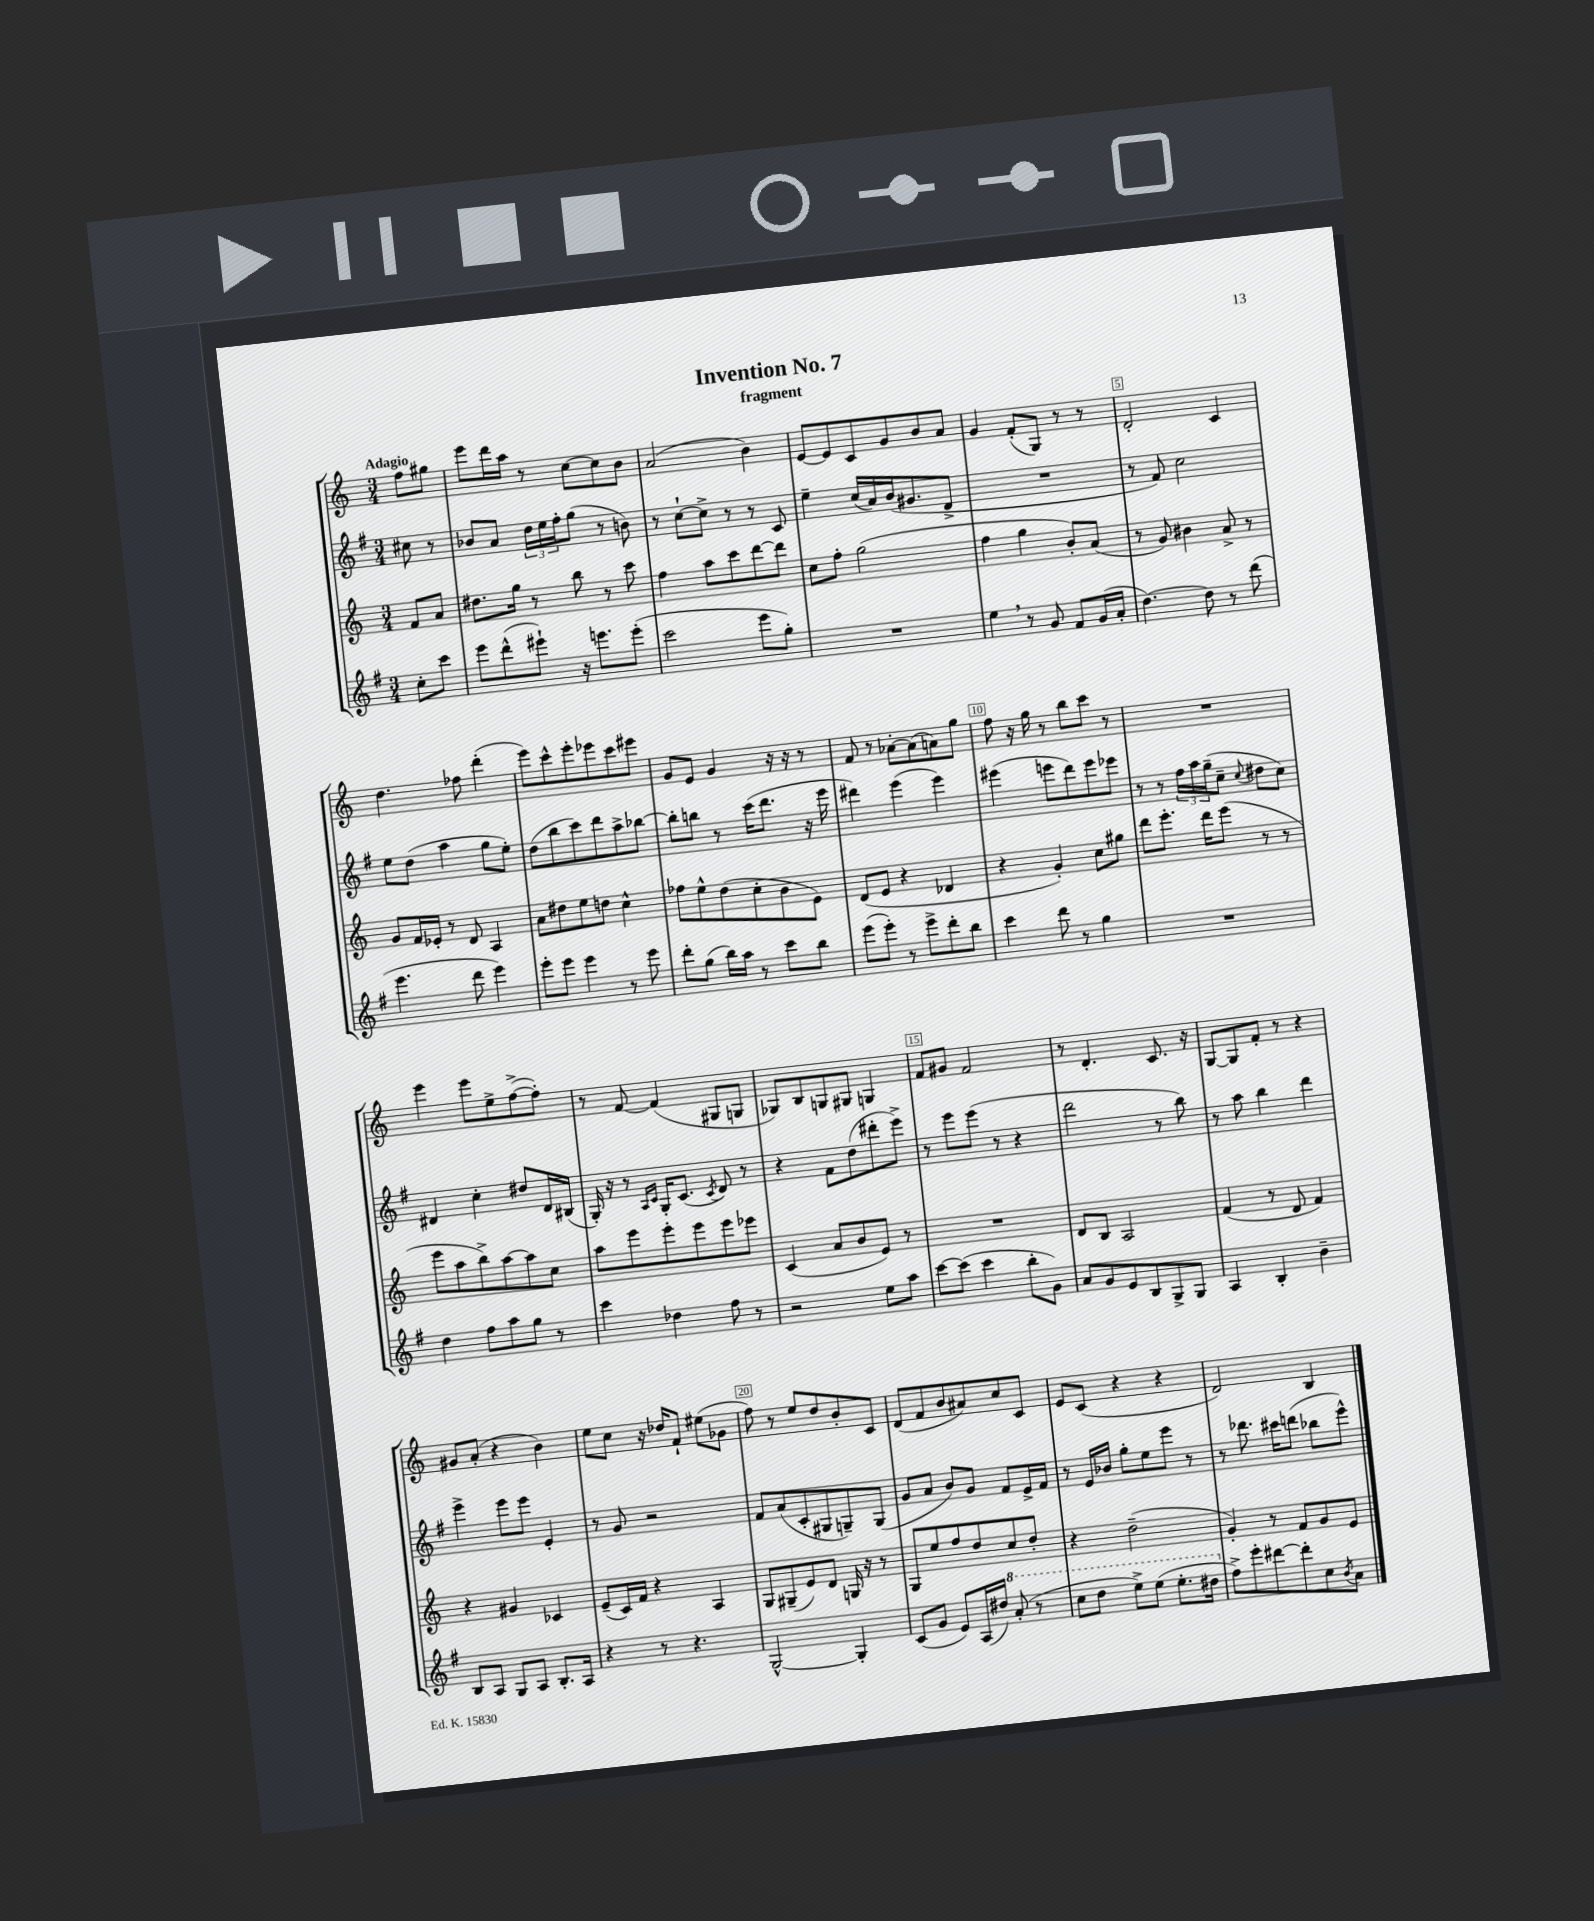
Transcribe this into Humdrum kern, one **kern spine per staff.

**kern	**kern	**kern	**kern
*part4	*part3	*part2	*part1
*staff4	*staff3	*staff2	*staff1
*clefG2	*clefG2	*clefG2	*clefG2
*k[f#]	*k[]	*k[f#]	*k[]
*M3/4	*M3/4	*M3/4	*M3/4
=	=	=	=
!	!	!	!LO:TX:a:B:t=Adagio
8cc'\L	8f/L	8cc#X\	8ff\L
8ccc\J	8a/J	8r	8gg#X\J
=1	=1	=1	=1
8eee\L	8.dd#X\L	8b-X/L	8eee\L
(8ddd^^\	.	8a/J	16ddd\L
.	16gg\Jk	.	16aa\JJ
8eee#X`\J)	8r	24dd\LL	8r
.	.	24ee\	.
.	.	24ff#'\J	.
16r	8bb\	(8gg\J	[8cc\L
8.eeen\L	.	.	.
.	8r	8r	8cc\]
(8eee'\J	8ccc\	8bn\)	8b\J
=2	=2	=2	=2
2ccc\	4ff\	8r	(2a/
.	.	[8cc`\L	.
.	8aa\L	8cc^\J]	.
.	8ccc\	8r	.
8eee\L	[8ddd\	8r	4b\)
8gg'\J)	8ddd\J]	8c/	.
=3	=3	=3	=3
2.r	8cc\L	4ee~\	[8e/L
.	8ff'\J	.	8e/]
.	(2gg\	(16cc/LL	8c/
.	.	16a/)	.
.	.	(16b/J	8g/
.	.	8.g#X/	.
.	.	.	8b/
.	.	8d^/J	8a/J
=4	=4	=4	=4
4ee,\	4ff\	2.r	4g/
8r	4gg\	.	(8f'/L
8g/	.	.	8G/J)
8f#/L	8b'/L)	.	8r
(16g/L	(8a/J	.	8r
16a'/JJ	.	.	.
=5	=5	=5	=5
[4.dd\)	8r	8r	2d'/
.	8g/)	8f#/)	.
.	4b#X\	2cc\	.
8dd\]	.	.	.
8r	8a^/	.	4c/
(8ddd\	8r	.	.
!!LO:LB:g=z
=6	=6	=6	=6
4.eee\	8g/L	8ee\L	4.dd\
.	16f/L	(8dd\J	.
.	16e-X'/JJ	.	.
.	8r	4aa\	.
8ddd\	8d/	.	8ff-X\
4eee\)	4A/	8gg\L	(4ddd'\
.	.	8ee'\J)	.
=7	=7	=7	=7
8eee'\L	8a\L	(8dd\L	8eee\L)
8eee\J	8dd#X\	8bb\	8ccc^^\
4eee\	8ee\	8ccc\)	8eee'\
.	8ddn\J	8ddd\	8eee-X\
8r	4cc^^\	8aa^\	8ccc\
8eee\	.	[8bb-X\J	8eee#X\J
=8	=8	=8	=8
8ddd'\L	8ff-X\L	8bb-'\L]	8g/L
(8gg\J	8ee^^\	8bbn\J	8e/J
16bb\LL)	(8dd\	8r	4g/
16aa\JJ	.	.	.
8r	8cc'\	(16ccc\KL	.
.	.	8.ddd\J	.
8ccc\L	8b\	.	16r
.	.	.	16r
8bb\J	8e\J)	16r	8r
.	.	16eee\	.
=9	=9	=9	=9
(8eee\L	(8d/L	4ddd#X\)	8f/
8eee'\J)	8e/J	.	8r
8r	4r	(4eee\	[8a-X'\L
8eee^\L	.	.	(8a-\]
8ddd'\	4d-X/	4eee\)	8an\)
8bb\J	.	.	8gg\J
=10	=10	=10	=10
4ccc\	4r	(4eee#X\	8ff\
.	.	.	16r
.	.	.	16gg\
8ddd\	4g'/)	8eeen\L	8r
8r	.	8ddd\)	8bb\L
4gg\	8cc\L	8eee\	8ccc\J
.	8gg#X\J	8eee-X\J	8r
=11	=11	=11	=11
2.r	8ddd\L	8r	2.r
.	8.eee'\J	8r	.
.	.	24ff#\LL	.
.	.	24aa\	.
.	16ddd\KL	.	.
.	.	(24gg~\J	.
.	(8eee\J	8cc~\J	.
.	.	8qqcc/	.
.	8r	8dd#X\L	.
.	8r	8cc\J)	.
!!LO:LB:g=z
=12	=12	=12	=12
4dd\	8eee\L	4d#X/	4eee\
.	8aa\	.	.
8ff#\L	8bb^\)	4cc'\	8eee\L
8aa\	[8aa\	.	8ee^\
8gg\J	8aa\]	8dd#X/L	([8ff^\
8r	8cc\J	16d#/L	8ff'\J])
.	.	(16B#X/JJ	.
=13	=13	=13	=13
4ccc\	8aa\L	16G'/)	8r
.	.	16r	.
.	8eee\	8r	[8f/
.	.	16qqA/LL	.
.	.	16qqc/JJ	.
4dd-X\	8eee'\	16G'/KL	(4f/]
.	.	(8.c/J	.
.	8eee\	.	.
.	.	8qc/	.
8ff#\	8eee\	8d/)	8G#X/L
8r	8eee-X\J	8r	8Gn/J
=14	=14	=14	=14
2r	(4c/	4r	8G-X/L)
.	.	.	8B/
.	8a/L	8f#\L	8Gn/
.	8b/	(8dd\	8G#X/J
8ee\L	8e/J)	8ddd#X'\	4Gn/
8aa\J	8r	8eee^\J)	.
=15	=15	=15	=15
[8ccc\L	2.r	8r	8f/L
(8ccc\J]	.	8eee\L	8g#X/J
4ccc\	.	(8eee\J	2f/
.	.	8r	.
8bb'\L	.	4r	.
8g\J)	.	.	.
=16	=16	=16	=16
8a/L	8d/L	2ddd\	8r
8g/	8B/J	.	4.d'/
8e/	2A/	.	.
8B/	.	.	.
8G^/	.	8r	8.c/
8G/J	.	8bb\)	.
.	.	.	16r
=17	=17	=17	=17
4A/	(4f/	8r	[8G/L
.	.	8aa\	8G/]
4B'/	8r	4bb\	8f'/J
.	8d/	.	8r
4b~\	4f/)	4ddd\	4r
!!LO:LB:g=z
=18	=18	=18	=18
8B/L	4r	4eee^\	8g#X/L
8A/J	.	.	(8a'/J
8G/L	4g#X/	8eee\L	4r
8A/J	.	8eee\J	.
8.B'/L	4c-X/	4e'/	4b\)
16A/Jk	.	.	.
=19	=19	=19	=19
4r	(8e~/L	8r	8ee\L
.	16c/L)	8g/	8cc\J
.	16f/JJ	.	.
8r	4r	2r	16r
.	.	.	16dd-X/KL
4.r	.	.	8f`/J
.	4A/	.	(8ee#X\L
.	.	.	8g-X\J
=20	=20	=20	=20
[2G^^/	8G/L	8f#/L	8ff\)
.	(8G#X~/	(8a/	8r
.	8e/)	8c'/	8ee/L
.	8d/J	8G#X/	8dd/
4G'/]	16Gn/	8Gn~/)	8b'/
.	16r	.	.
.	8r	(8G/J	8c/J
=21	=21	=21	=21
(8c/L	8G/L	8g/L	(8d/L
8g/J	8ee/	8a/J	8f/
8e/L)	8ff/	8b/L)	8b/
(16A/L	8dd/	8g/J	8a#X/)
16dd#X/JJ)	.	.	.
*8va	*	*	*
(8aa'/	8cc/	8f#/L	8cc/
8r	8dd'/J	16e^/L	8c/J
.	.	16f#/JJ	.
=22	=22	=22	=22
8ccc\L	4r	8r	8e/L
8ddd\J	.	16e/LL	(8c/J
.	.	16b-X/JJ	.
8eee^\L)	(2dd~\	8gg'\L	4r
(8eee\J	.	8ee\	.
8.eee'\L	.	8eee\J	4r
.	.	8r	.
16ddd#X\Jk	.	.	.
=23	=23	=23	=23
*X8va	*	*	*
8ff#^\L)	4g'/)	8r	2d/)
8eee'\	.	8.ddd-X\	.
[8ddd#X\	8r	.	.
.	.	16ccc#X\KL	.
8ddd#'\]	8f/L	(8dddn\J	.
8cc\	8g/	8bb-X\L	4B/
8qb/	.	.	.
8a\J	8e/J	8eee^^\J)	.
==	==	==	==
*-	*-	*-	*-
